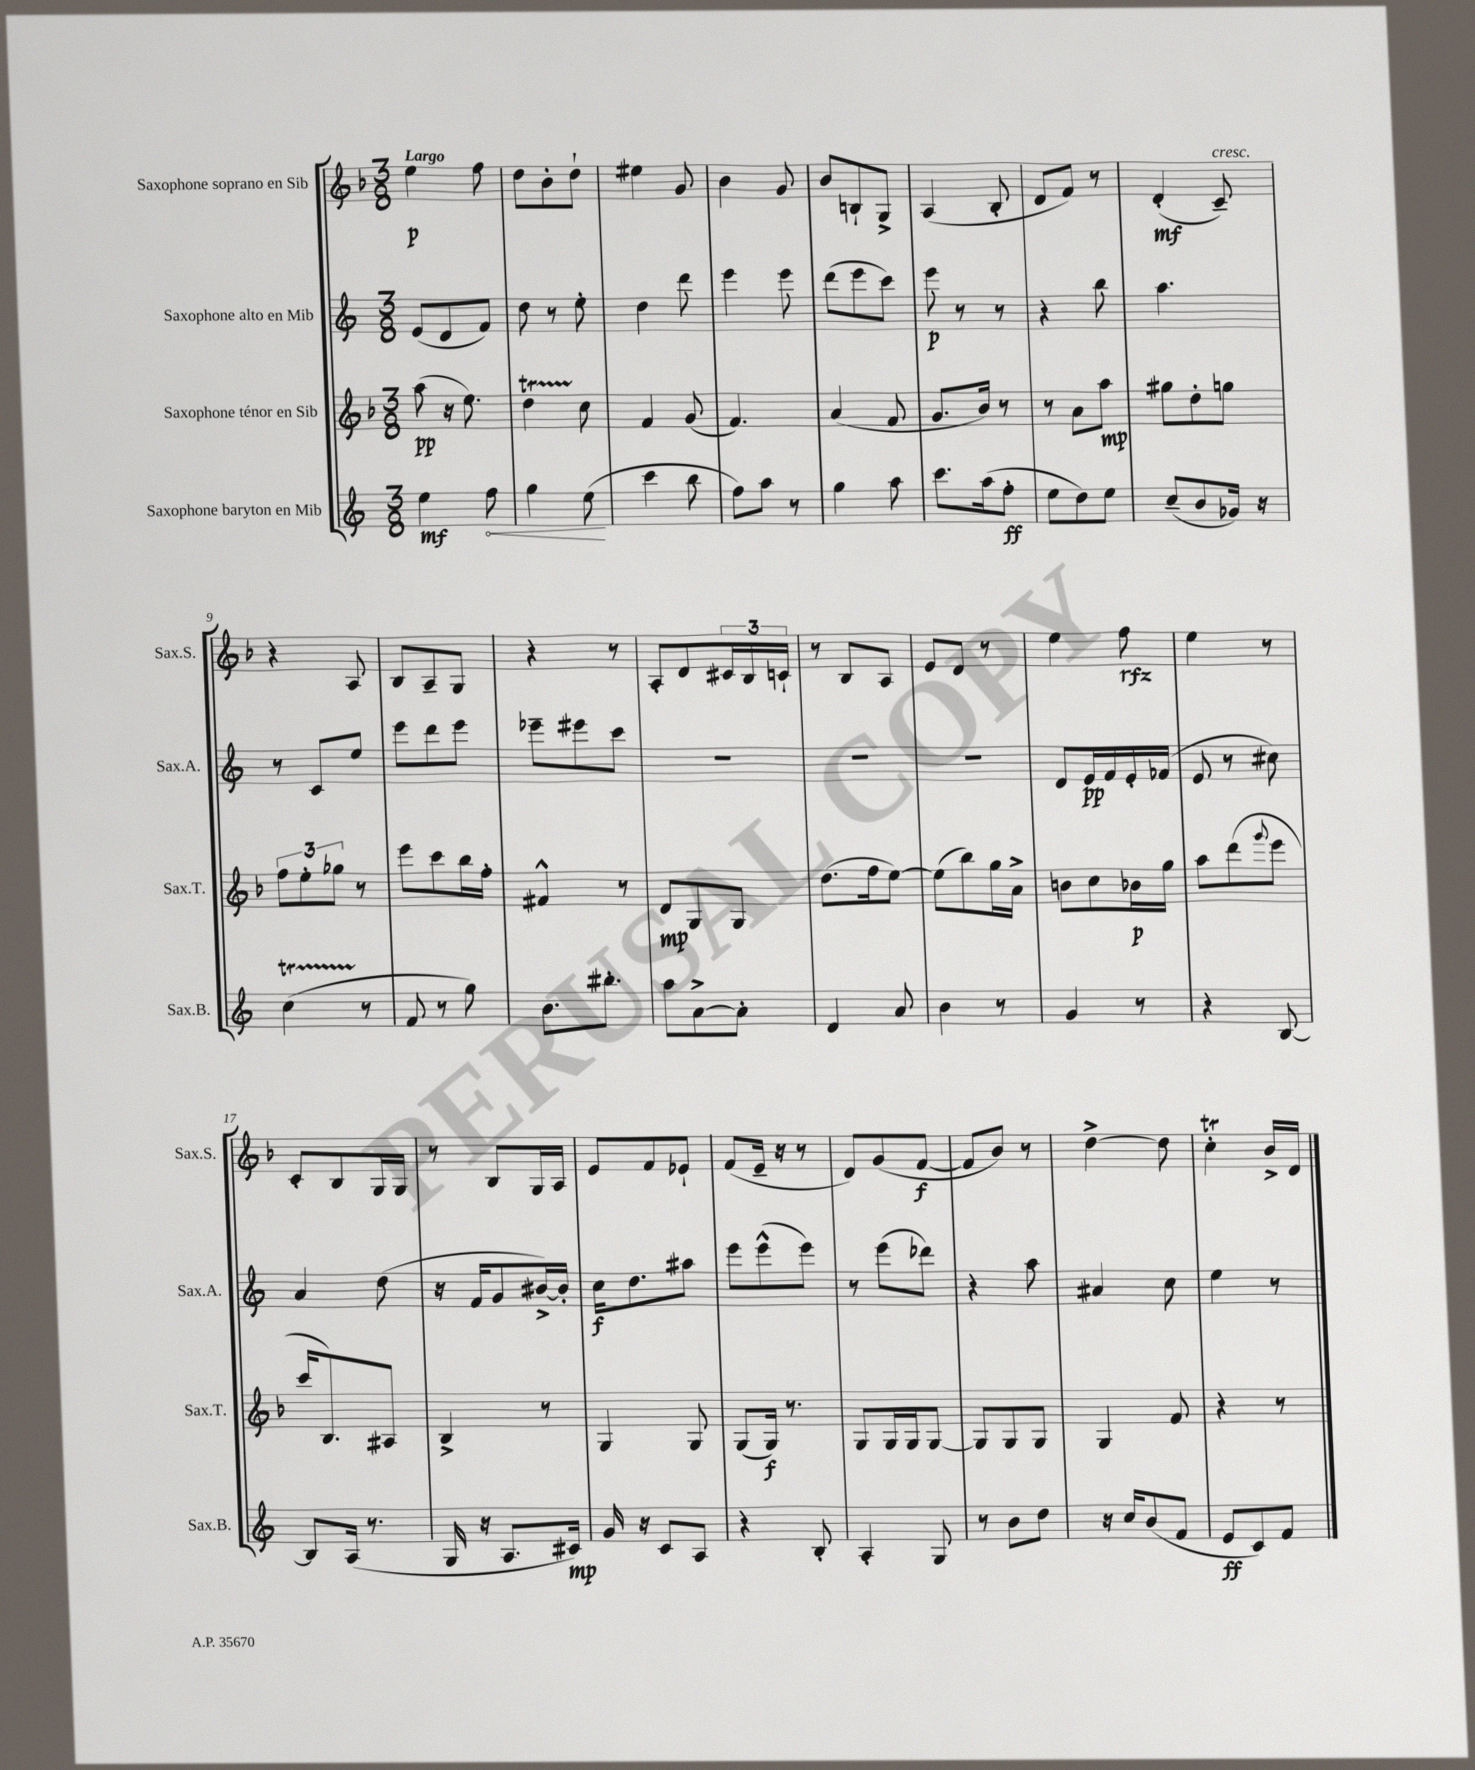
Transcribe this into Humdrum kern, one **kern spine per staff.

**kern	**dynam	**kern	**dynam	**kern	**dynam	**kern	**dynam
*part4	*part4	*part3	*part3	*part2	*part2	*part1	*part1
*staff4	*staff4	*staff3	*staff3	*staff2	*staff2	*staff1	*staff1
*I"Saxophone baryton en Mib	*	*I"Saxophone ténor en Sib	*	*I"Saxophone alto en Mib	*	*I"Saxophone soprano en Sib	*
*I'Sax.B.	*	*I'Sax.T.	*	*I'Sax.A.	*	*I'Sax.S.	*
*clefG2	*	*clefG2	*	*clefG2	*	*clefG2	*
*k[]	*	*k[b-]	*	*k[]	*	*k[b-]	*
*M3/8	*	*M3/8	*	*M3/8	*	*M3/8	*
=1	=1	=1	=1	=1	=1	=1	=1
!	!	!	!	!	!	!LO:TX:a:B:t=Largo	!
4ee\	mf	(8aa\	pp	(8e/L	.	4ee\	p
.	.	16r	.	8d/	.	.	.
.	.	8.ee\)	.	.	.	.	.
!	!LO:HP:b	!	!	!	!	!	!
8ff\	<	.	.	8f/J)	.	8ff\	.
=2	=2	=2	=2	=2	=2	=2	=2
4gg\	.	4ddT\	.	8dd\	.	8dd\L	.
.	.	.	.	8r	.	8b-'\	.
(8ee\	.	8cc\	.	8ee'\	.	8dd`\J	.
.	[	.	.	.	.	.	.
=3	=3	=3	=3	=3	=3	=3	=3
4ccc\	.	4f/	.	4dd\	.	4ee#X\	.
8bb\	.	(8g/	.	8ddd\	.	8g/	.
=4	=4	=4	=4	=4	=4	=4	=4
8ff\L)	.	4.f/)	.	4eee\	.	4b-\	.
8aa\J	.	.	.	.	.	.	.
8r	.	.	.	8eee\	.	8g/	.
=5	=5	=5	=5	=5	=5	=5	=5
4gg\	.	(4a/	.	(8ddd\L	.	8b-/L	.
.	.	.	.	8eee\	.	8Bn`/	.
8aa\	.	8f/	.	8ccc\J)	.	8G^/J	.
=6	=6	=6	=6	=6	=6	=6	=6
8.ccc\L	.	8.g/L	.	8eee\	p	(4A/	.
.	.	.	.	8r	.	.	.
(16aa\k	.	16b-/Jk)	.	.	.	.	.
8ff'\J	ff	8r	.	8r	.	8B-'/	.
=7	=7	=7	=7	=7	=7	=7	=7
8ee\L	.	8r	.	4r	.	8d/L	.
8dd\)	.	8a\L	.	.	.	8f/J)	.
8ee\J	.	8aa\J	mp	8bb\	.	8r	.
=8	=8	=8	=8	=8	=8	=8	=8
(8cc~/L	.	8gg#X\L	.	4.aa\	.	(4d'/	mf
8b/	.	8dd'\	.	.	.	.	.
!	!	!	!	!	!	!LO:TX:a:i:t=cresc.	!
16g-X/Jk)	.	8ggn\J	.	.	.	8c~/)	.
16r	.	.	.	.	.	.	.
!!LO:LB:g=z
=9	=9	=9	=9	=9	=9	=9	=9
(4ccT\	.	12ff\L	.	8r	.	4r	.
.	.	12ee'\	.	.	.	.	.
.	.	.	.	8c/L	.	.	.
.	.	12gg-X\J	.	.	.	.	.
8r	.	8r	.	8ee/J	.	8A/	.
=10	=10	=10	=10	=10	=10	=10	=10
8f/	.	8eee\L	.	8eee\L	.	8B-/L	.
8r	.	8ccc\	.	8ddd\	.	8A~/	.
8gg\)	.	16bb-\L	.	8eee\J	.	8G/J	.
.	.	16ff'\JJ	.	.	.	.	.
=11	=11	=11	=11	=11	=11	=11	=11
8.b\L	.	4f#X^^/	.	8eee-X~\L	.	4r	.
.	.	.	.	8eee#X\	.	.	.
8.bb#X'\J	.	.	.	.	.	.	.
.	.	8r	.	8ccc\J	.	8r	.
=12	=12	=12	=12	=12	=12	=12	=12
8aa\L	.	8d/L	mp	4.r	.	8A'/L	.
[8a^\	.	8G/	.	.	.	8d/	.
8a'\J]	.	8G/J	.	.	.	24c#X/L	.
.	.	.	.	.	.	24B-/	.
.	.	.	.	.	.	24cn`/JJ	.
=13	=13	=13	=13	=13	=13	=13	=13
4d/	.	(8.dd\L	.	4.r	.	8r	.
.	.	.	.	.	.	8B-/L	.
.	.	16ff\k	.	.	.	.	.
8a/	.	[8ee\J)	.	.	.	8A/J	.
=14	=14	=14	=14	=14	=14	=14	=14
4b\	.	(8ee\L]	.	4.r	.	8e/L	.
.	.	8bb-\)	.	.	.	8d/J	.
8r	.	16gg\L	.	.	.	8r	.
.	.	16a^\JJ	.	.	.	.	.
=15	=15	=15	=15	=15	=15	=15	=15
4g/	.	8bn\L	.	8d/L	.	4ee\	.
.	.	8cc\	.	16e/L	pp	.	.
.	.	.	.	16f/	.	.	.
8r	.	16b-X\L	p	16e'/	.	8ff\	rfz
.	.	16gg\JJ	.	(16f-X/JJ	.	.	.
=16	=16	=16	=16	=16	=16	=16	=16
4r	.	8aa\L	.	8e/	.	4ee\	.
.	.	(8ddd\	.	8r	.	.	.
.	.	8qqggg/	.	.	.	.	.
[8B/	.	8eee\J	.	8cc#X\)	.	8r	.
!!LO:LB:g=z
=17	=17	=17	=17	=17	=17	=17	=17
8B/L]	.	16ccc/KL	.	4a/	.	8c'/L	.
.	.	8.B-/)	.	.	.	.	.
(16A/Jk	.	.	.	.	.	8B-/	.
8.r	.	.	.	.	.	.	.
.	.	8A#X/J	.	(8dd\	.	16G/L	.
.	.	.	.	.	.	16G/JJ	.
=18	=18	=18	=18	=18	=18	=18	=18
16G/	.	4B-^/	.	16r	.	8r	.
16r	.	.	.	16f/KL	.	.	.
8.A/L	.	.	.	8g/	.	8B-/L	.
.	.	8r	.	[16b#X^/L)	.	16G/L	.
16c#X/Jk)	mp	.	.	16b#'/JJ]	.	16A/JJ	.
=19	=19	=19	=19	=19	=19	=19	=19
16g/	.	4G/	.	16cc\KL	f	8e/L	.
16r	.	.	.	8.dd\	.	.	.
8c/L	.	.	.	.	.	8f/	.
8A/J	.	8G/	.	8aa#X\J	.	8e-X`/J	.
=20	=20	=20	=20	=20	=20	=20	=20
4r	.	(8G/L	.	8eee\L	.	(8f/L	.
.	.	16G/Jk)	f	(8eee^^\	.	16e~/Jk	.
.	.	8.r	.	.	.	16r	.
8B'/	.	.	.	8eee\J)	.	8r	.
=21	=21	=21	=21	=21	=21	=21	=21
4A'/	.	8G/L	.	8r	.	8d/L)	.
.	.	16G/L	.	(8eee\L	.	(8g/	.
.	.	16G/J	.	.	.	.	.
8G/	.	[8G/J	.	8ddd-X\J)	.	[8f/J	f
=22	=22	=22	=22	=22	=22	=22	=22
8r	.	8G/L]	.	4r	.	8f/L]	.
8b\L	.	8G/	.	.	.	8b-/J)	.
8dd\J	.	8G/J	.	8aa\	.	8r	.
=23	=23	=23	=23	=23	=23	=23	=23
16r	.	4G/	.	4a#X/	.	[4dd^\	.
16cc/KL	.	.	.	.	.	.	.
(8b/	.	.	.	.	.	.	.
8f/J	.	8f/	.	8cc\	.	8dd\]	.
=24	=24	=24	=24	=24	=24	=24	=24
8e/L	ff	4r	.	4ee\	.	4ccT'\	.
8c/)	.	.	.	.	.	.	.
8f/J	.	8r	.	8r	.	16b-^/LL	.
.	.	.	.	.	.	16d/JJ	.
==	==	==	==	==	==	==	==
*-	*-	*-	*-	*-	*-	*-	*-
